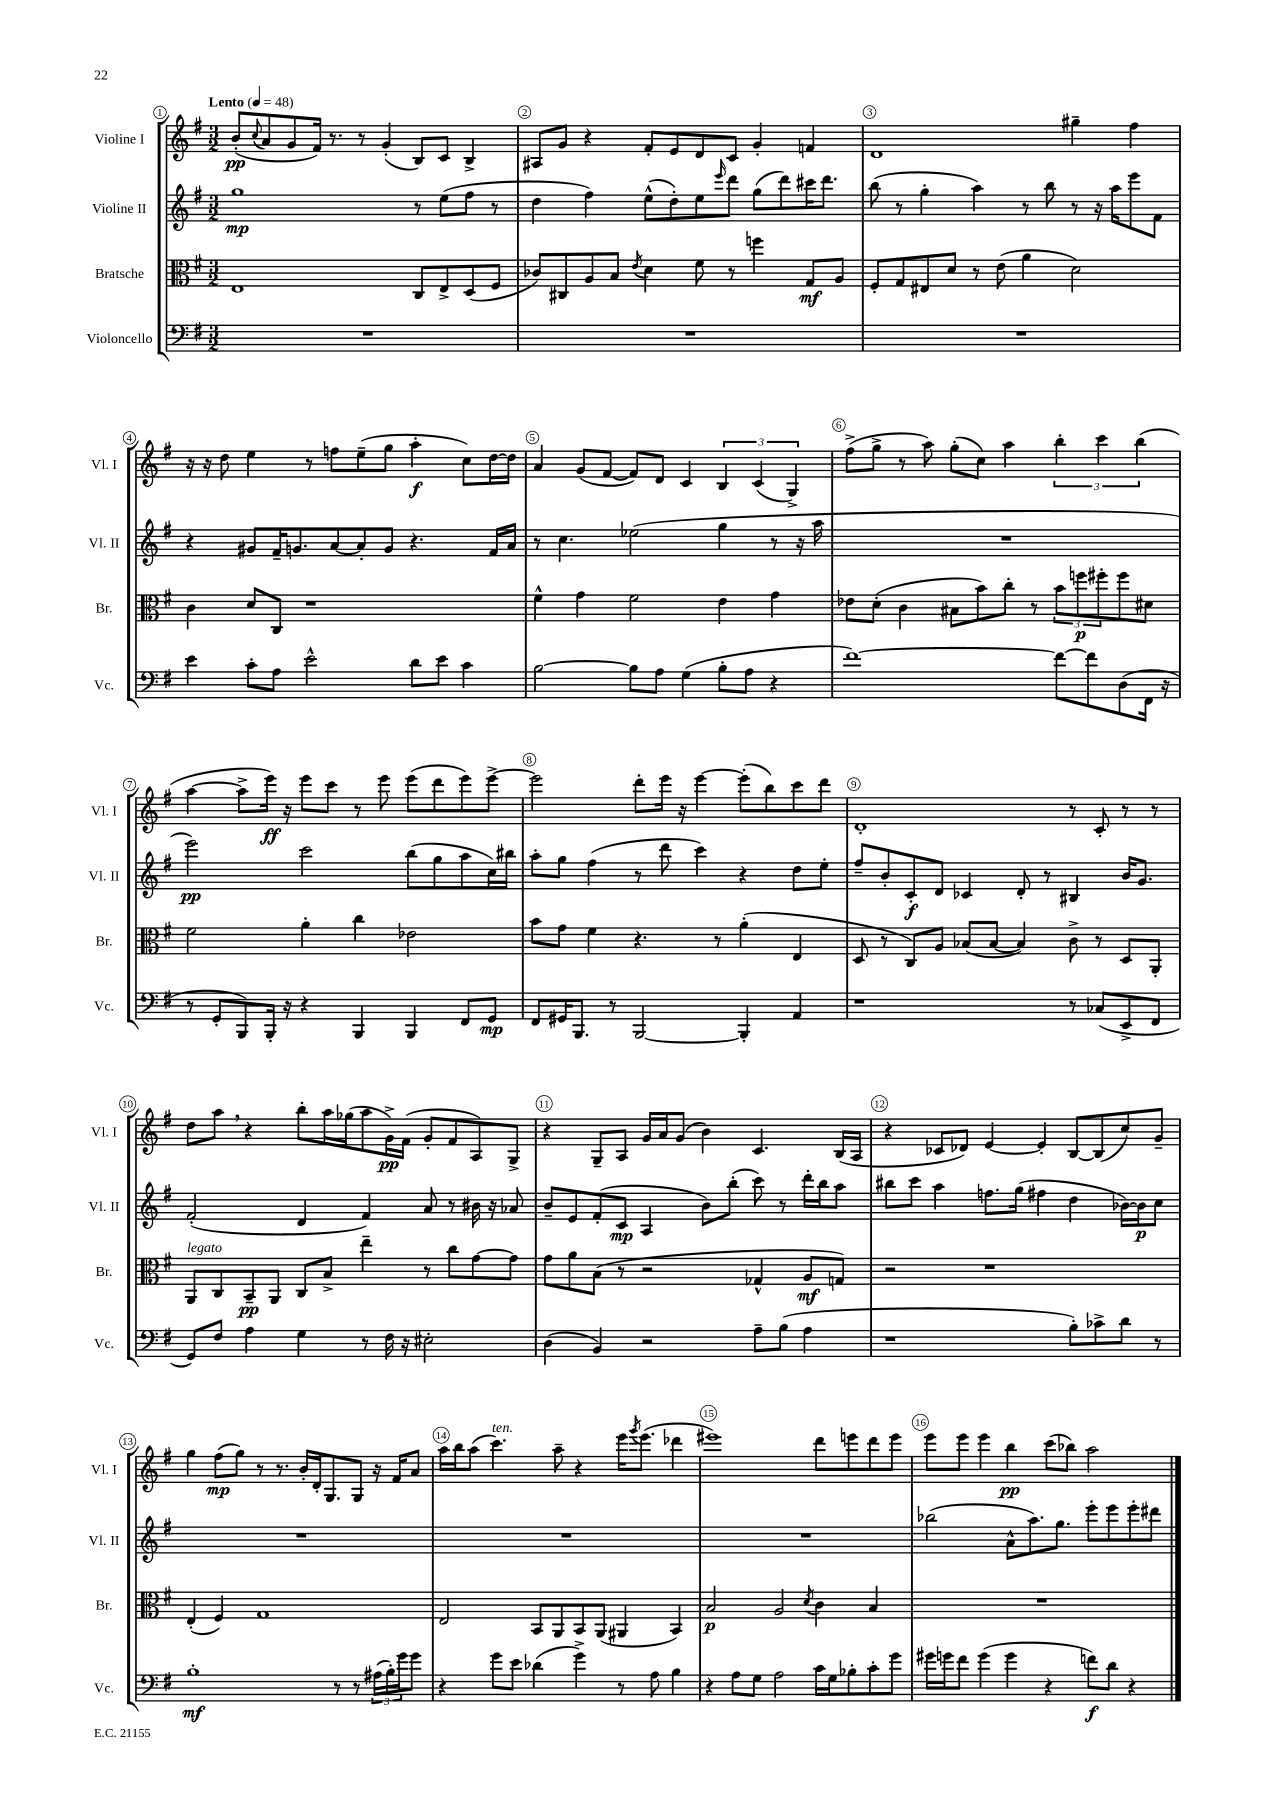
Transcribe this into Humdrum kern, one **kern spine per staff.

**kern	**kern	**kern	**kern
*staff4	*staff3	*staff2	*staff1
*clefF4	*clefC3	*clefG2	*clefG2
*k[f#]	*k[f#]	*k[f#]	*k[f#]
*M3/2	*M3/2	*M3/2	*M3/2
*MM48	*MM48	*MM48	*MM48
1.r	1E	1gg	(8b'
.	.	.	8qqcc
.	.	.	8a
.	.	.	8g
.	.	.	16f#)
.	.	.	8.r
.	.	.	8r
.	.	.	(4g'
.	8C	8r	8B)
.	8E^	(8ee	8c
.	(8D	8ff#	4B^
.	8F#	8r	.
=	=	=	=
1.r	8c-)	4dd	8A#
.	8C#	.	8g
.	8A	4ff#)	4r
.	8B	.	.
.	8qe	.	.
.	4d	(8ee^^	8f#'
.	.	8dd')	8e
.	8f#	8ee	8d
.	.	16qqeee	.
.	8r	8ddd	8c
.	4ff	(8gg	4g'
.	.	8ddd)	.
.	8G	16ccc#	4f
.	.	8.ddd	.
.	8A	.	.
=	=	=	=
1.r	8F#'	(8bb	1d
.	8G	8r	.
.	8E#	4gg'	.
.	8d	.	.
.	8r	4aa)	.
.	(8e	.	.
.	4a	8r	.
.	.	8bb	.
.	2d)	8r	4gg#~
.	.	16r	.
.	.	16aa	.
.	.	8eee	4ff#
.	.	8f#	.
=	=	=	=
4e	4c	4r	16r
.	.	.	16r
.	.	.	8dd
8c'	8d	8g#	4ee
8A	8C	16f#~	.
.	.	8.g	.
2e^^	1r	.	8r
.	.	[8a	8ff
.	.	8a']	(8ee~
.	.	8g	8gg
8d	.	4.r	4aa'
8e	.	.	.
4c	.	.	8cc)
.	.	16f#	[16dd
.	.	16a	16dd]
=	=	=	=
[2B	4f#^^	8r	4a
.	.	4.cc	.
.	4g	.	(8g
.	.	.	[8f#
8B]	2f#	(2ee-	8f#])
8A	.	.	8d
(4G	.	.	4c
8B'	4e	4gg	6B
8A	.	.	.
.	.	.	(6c
4r	4g	8r	.
.	.	.	6G^)
.	.	16r	.
.	.	16aa	.
=	=	=	=
[1f#)	8e-	1.r	(8ff#^
.	(8d'	.	8gg^
.	4c	.	8r
.	.	.	8aa)
.	8B#	.	(8gg'
.	8b)	.	8cc)
.	8cc'	.	4aa
.	8r	.	.
8f#_	12b	.	6bb'
.	12ff	.	.
8f#]	.	.	.
.	12ff#'	.	6ccc
(8D	8ff#	.	.
.	.	.	(6bb
16FF#	8d#	.	.
16r	.	.	.
=	=	=	=
8r	2f#	2eee)	[4aa
8GG'	.	.	.
8BBB)	.	.	8aa^]
16BBB'	.	.	16eee)
16r	.	.	16r
4r	4a'	2ccc	8eee
.	.	.	8ccc
4BBB	4cc	.	8r
.	.	.	8eee
4BBB	2e-	(8bb	(8eee
.	.	8gg	8ddd
8FF#	.	8aa	8eee)
8GG	.	16cc)	[8eee^
.	.	16bb#	.
=	=	=	=
8FF#	8b	8aa'	2eee]
16GG#	8g	8gg	.
8.BBB	.	.	.
.	4f#	(4ff#	.
8r	.	.	.
[2BBB	4.r	8r	8ddd'
.	.	8ddd	16eee
.	.	.	16r
.	.	4ccc)	[4eee
.	8r	.	.
4BBB']	(4a'	4r	(8eee']
.	.	.	8bb)
4AA	4E	8dd	8ccc
.	.	8ee'	8ddd
=	=	=	=
1r	8D	8ff#~	1d'
.	8r	8b'	.
.	8C)	8c'	.
.	8A	8d	.
.	(8B-	4c-	.
.	[8B-	.	.
.	4B-])	8d'	.
.	.	8r	.
8r	8c^	4B#	8r
(8C-	8r	.	8c'
8EE^	8D	16b	8r
.	.	8.g	.
8FF#	8AA'	.	8r
=	=	=	=
8GG)	8AA	(2f#'	8dd
8F#	8C	.	8aa
4A	8BB~	.	4r
.	8AA	.	.
4G	8C	4d	8bb'
.	8B^	.	16aa
.	.	.	(16gg-
8r	4ee~	4f#)	8aa
16F#	.	.	16g^)
16r	.	.	(16f#
2E#'	8r	8a	8g'
.	8cc	8r	8f#
.	[8g	16b#	8A)
.	.	16r	.
.	8g]	8a-	8G^
=	=	=	=
(4D	8g	8b~	4r
.	8a	8e	.
4BB)	(8B	(8f#'	8G~
.	8r	8c	8A
2r	2r	4A	16g
.	.	.	16a
.	.	.	(8g
.	.	8b)	4b)
.	.	(8bb'	.
8A~	4G-^^	8ccc)	4.c
(8B	.	8r	.
4A	8A	16ddd'	.
.	.	16bb	.
.	8G)	8aa	(16B
.	.	.	16A
=	=	=	=
1r	2r	8bb#	4r
.	.	8ccc	.
.	.	4aa	8c-
.	.	.	8d-)
.	1r	8.ff	[4e
.	.	(16gg	.
.	.	4ff#	4e']
8B')	.	4dd	[8B
8c-^	.	.	(8B]
8d	.	[16b-)	8cc)
.	.	16b-]	.
8r	.	8cc	8g~
=	=	=	=
1B'	(4E'	1.r	4gg
.	4F#)	.	(8ff#
.	.	.	8gg)
.	1G	.	8r
.	.	.	8.r
.	.	.	16b'
.	.	.	16d'
.	.	.	8.G
8r	.	.	.
8r	.	.	8G
(24A#	.	.	16r
24B')	.	.	.
.	.	.	16f#
24g	.	.	.
8g	.	.	8a
=	=	=	=
4r	2E	1.r	16aa
.	.	.	16bb
.	.	.	(8aa
8g	.	.	4.ccc)
8e	.	.	.
(4d-	8BB	.	.
.	8AA	.	8aa~
4g^)	8BB	.	4r
.	(8AA	.	.
8r	4AA#	.	16eee
.	.	.	8qggg
.	.	.	(8.eee
8A	.	.	.
4B	4BB)	.	4ddd-
=	=	=	=
4r	2B	1.r	1eee#)
8A	.	.	.
8G	.	.	.
2A	2A	.	.
.	8qd	.	.
16c	4c	.	8ddd
16G	.	.	.
8B-'	.	.	8eee
8c'	4B	.	8ddd
8g	.	.	8eee
=	=	=	=
16g#	1.r	(2bb-	8eee
16g	.	.	.
8f#	.	.	8eee
(4g	.	.	4eee
4g	.	8a^^	4bb
.	.	8.aa)	.
4r	.	.	(8ccc
.	.	8.gg	.
.	.	.	8bb-)
8f)	.	8eee'	2aa
8d	.	8eee	.
4r	.	8eee'	.
.	.	8ddd#	.
==	==	==	==
*-	*-	*-	*-
